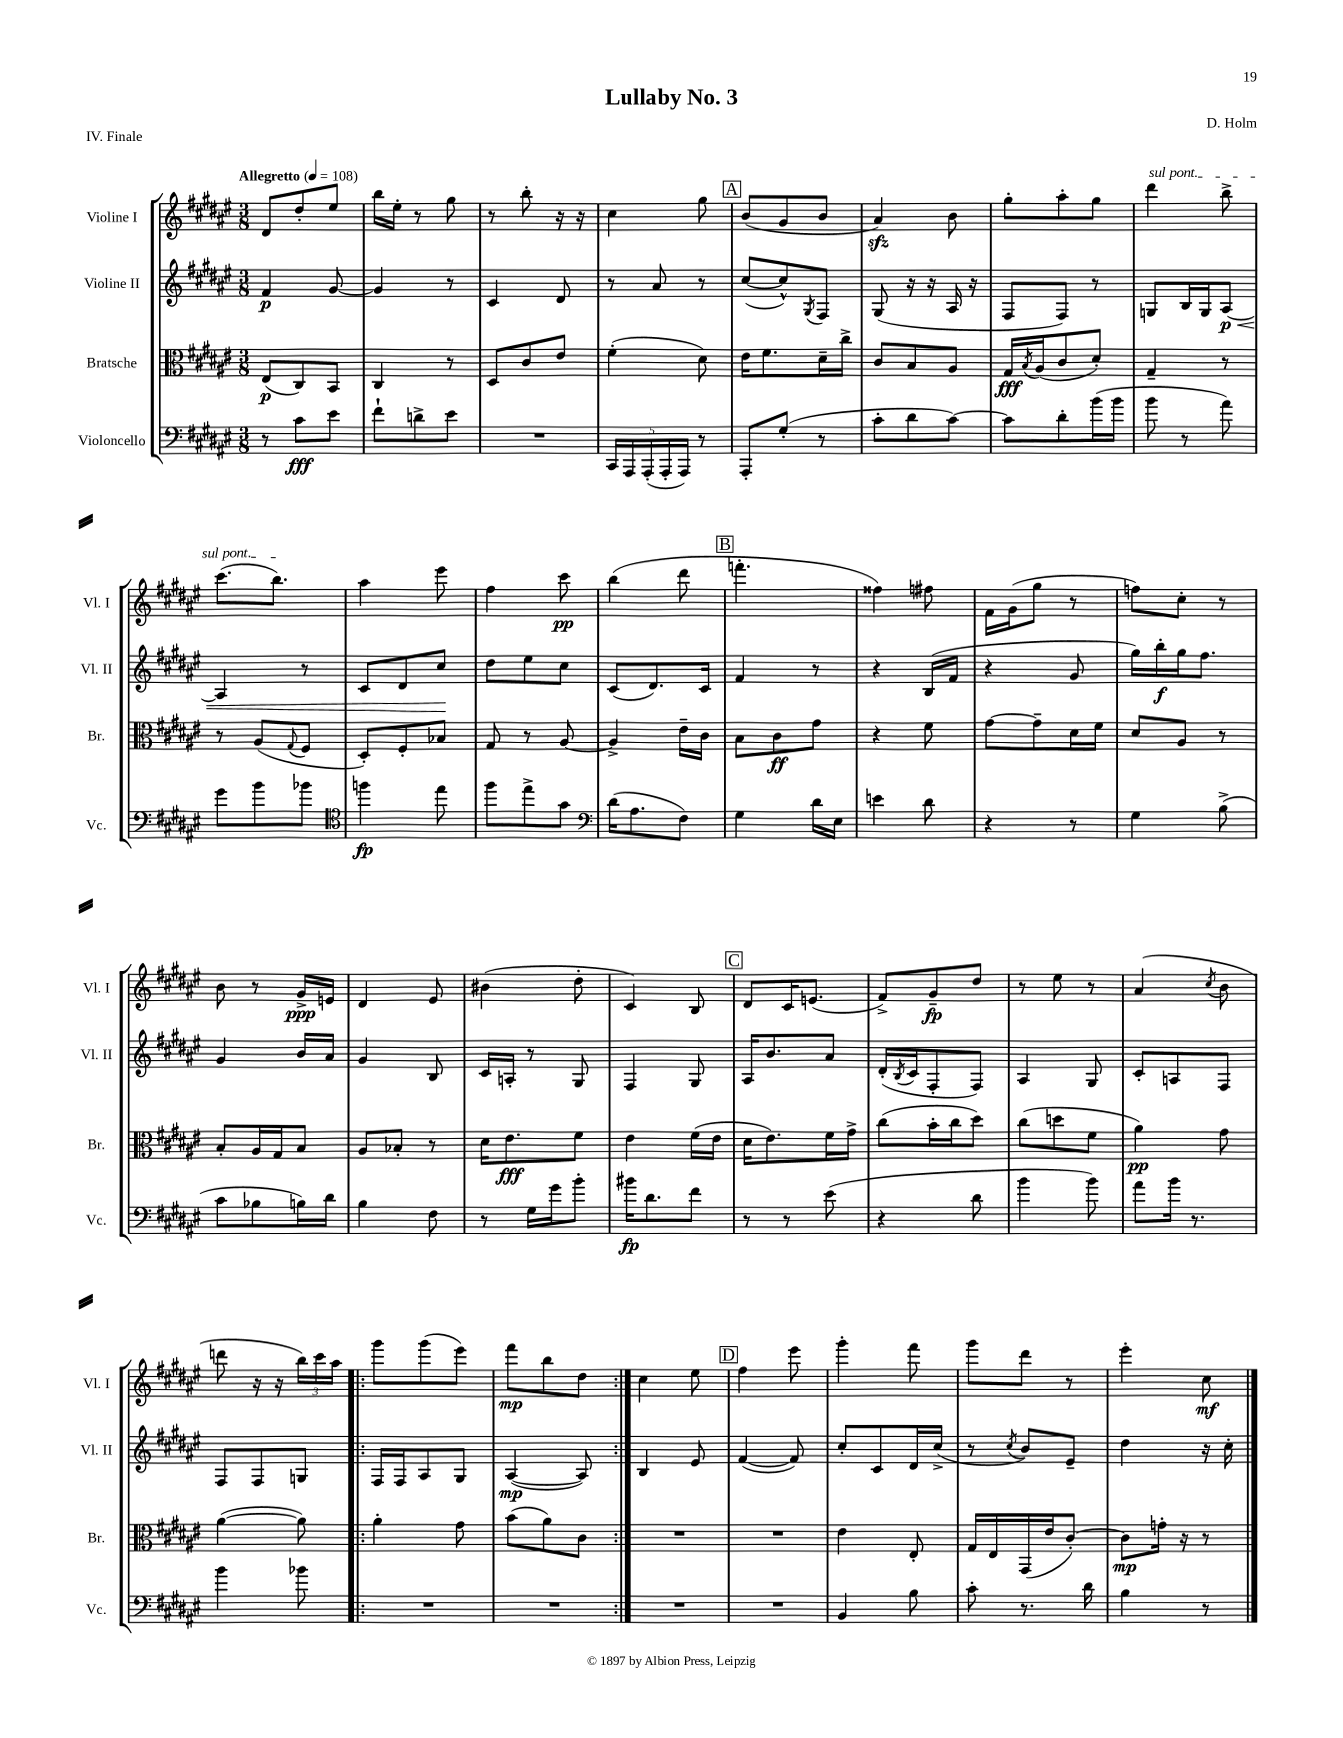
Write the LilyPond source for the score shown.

\header { title = "Lullaby No. 3" composer = "D. Holm" piece = "IV. Finale" }
<<
\new StaffGroup <<
\new Staff = "s0" \with { instrumentName = "Violine I" shortInstrumentName = "Vl. I" } {
    \clef treble \key fis \major \numericTimeSignature \time 3/8 \tempo "Allegretto" 4 = 108
    dis'8 dis''8-. eis''8 |
    b''16 eis''16-. r8 gis''8 |
    r8 b''8-. r16 r16 |
    cis''4 gis''8 |
    \mark \markup { \box "A" } b'8( gis'8 b'8 |
    ais'4\sfz) b'8 |
    gis''8-. ais''8-. gis''8 |
    \once \override TextSpanner.bound-details.left.text = \markup { \italic "sul pont." } dis'''4\startTextSpan b''8-> |
    cis'''8.( b''8.\stopTextSpan) |
    ais''4 eis'''8 |
    fis''4 cis'''8\pp |
    b''4( dis'''8 |
    \mark \markup { \box "B" } f'''4.-. |
    fisis''4) fis''8 |
    fis'16 gis'16( gis''8 r8 |
    f''8) cis''8-. r8 |
    b'8 r8 gis'16->\ppp e'16 |
    dis'4 eis'8 |
    bis'4( dis''8-. |
    cis'4) b8 |
    \mark \markup { \box "C" } dis'8 cis'16 e'8.( |
    fis'8->) gis'8--\fp dis''8 |
    r8 eis''8 r8 |
    ais'4( \acciaccatura { cis''8 } b'8 |
    d'''8 r16 r16 \tuplet 3/2 { b''16) cis'''16 ais''16 } |
    \repeat volta 2 { gis'''8 gis'''8( eis'''8) |
    fis'''8\mp b''8 dis''8 | }
    cis''4 eis''8 |
    \mark \markup { \box "D" } fis''4 eis'''8 |
    gis'''4-. fis'''8 |
    gis'''8 dis'''8 r8 |
    eis'''4-. cis''8\mf \bar "|." |
}
\new Staff = "s1" \with { instrumentName = "Violine II" shortInstrumentName = "Vl. II" } {
    \clef treble \key fis \major \numericTimeSignature \time 3/8
    fis'4\p gis'8~ |
    gis'4 r8 |
    cis'4 dis'8 |
    r8 ais'8 r8 |
    \mark \markup { \box "A" } cis''8~( cis''8-^) \acciaccatura { gis8 } fis8 |
    gis8( r16 r16 ais16 r16 |
    fis8 fis8) r8 |
    g8 b16 g16 ais8~\p\< |
    ais4 r8 |
    cis'8 dis'8 cis''8\! |
    dis''8 eis''8 cis''8 |
    cis'8( dis'8.) cis'16 |
    \mark \markup { \box "B" } fis'4 r8 |
    r4 b16( fis'16 |
    r4 gis'8 |
    gis''16) b''16-.\f gis''16 fis''8. |
    gis'4 b'16 ais'16 |
    gis'4 b8 |
    cis'16 a16-. r8 gis8 |
    fis4 gis8 |
    \mark \markup { \box "C" } ais16 b'8. ais'8 |
    dis'16-.( \acciaccatura { b8 } cis'16 fis8-. fis8) |
    ais4 gis8 |
    cis'8-. a8 fis8 |
    fis8 fis8 g8 |
    \repeat volta 2 { fis16 fis16 ais8 gis8 |
    ais4~\mp( ais8) | }
    b4 eis'8 |
    \mark \markup { \box "D" } fis'4~( fis'8) |
    cis''8-. cis'8 dis'16 cis''16->( |
    r8 \acciaccatura { cis''8 } b'8) eis'8-- |
    dis''4 r16 cis''16-. \bar "|." |
}
\new Staff = "s2" \with { instrumentName = "Bratsche" shortInstrumentName = "Br." } {
    \clef alto \key fis \major \numericTimeSignature \time 3/8
    eis8\p( cis8) b,8 |
    cis4 r8 |
    dis8 cis'8 eis'8 |
    fis'4-.( dis'8) |
    \mark \markup { \box "A" } eis'16 fis'8. dis'16-- cis''16-> |
    cis'8 b8 ais8 |
    gis16\fff \acciaccatura { b8 } ais16( cis'8 dis'8-.) |
    gis4-- r8 |
    r8 ais8( \appoggiatura { gis8 } fis8 |
    dis8-.) fis8-. bes8 |
    gis8 r8 ais8~ |
    ais4-> eis'16-- cis'16 |
    \mark \markup { \box "B" } b8 cis'8\ff gis'8 |
    r4 fis'8 |
    gis'8~ gis'8-- dis'16 fis'16 |
    dis'8 ais8 r8 |
    b8-. ais16 gis16 b8 |
    ais8 bes8-. r8 |
    dis'16 eis'8.\fff fis'8 |
    eis'4 fis'16( eis'16 |
    \mark \markup { \box "C" } dis'16 eis'8.) fis'16 gis'16-> |
    cis''8( b'16-. cis''16 dis''8) |
    cis''8( d''8 fis'8 |
    ais'4\pp) gis'8 |
    ais'4~( ais'8) |
    \repeat volta 2 { ais'4-. gis'8 |
    b'8( ais'8) cis'8 | }
    R4. |
    \mark \markup { \box "D" } R4. |
    eis'4 eis8-. |
    gis16 eis16 gis,16( eis'16 cis'8~-.) |
    cis'8\mp g'16-. r16 r8 \bar "|." |
}
\new Staff = "s3" \with { instrumentName = "Violoncello" shortInstrumentName = "Vc." } {
    \clef bass \key fis \major \numericTimeSignature \time 3/8
    r8 cis'8\fff eis'8 |
    fis'8-! d'8-> eis'8 |
    R4. |
    \tuplet 5/4 { cis,16 ais,,16 ais,,16-.( ais,,16-. ais,,16) } r8 |
    \mark \markup { \box "A" } ais,,8-. gis8-.( r8 |
    cis'8-. dis'8 cis'8~) |
    cis'8 dis'8-. b'16( b'16 |
    b'8 r8 ais'8) |
    gis'8 b'8 bes'8 |
    \clef tenor f''4\fp eis''8 |
    fis''8 eis''8-> gis'8 |
    \clef bass dis'16( ais8. fis8) |
    \mark \markup { \box "B" } gis4 dis'16 eis16 |
    e'4 dis'8 |
    r4 r8 |
    gis4 b8->( |
    cis'8 bes8 b16) dis'16 |
    b4 fis8 |
    r8 gis16 gis'16 b'8-. |
    bis'16\fp dis'8. fis'8 |
    \mark \markup { \box "C" } r8 r8 eis'8( |
    r4 dis'8 |
    b'4 b'8) |
    ais'8 b'16 r8. |
    b'4 bes'8 |
    \repeat volta 2 { R4. |
    R4. | }
    R4. |
    \mark \markup { \box "D" } R4. |
    b,4 b8 |
    cis'8-. r8. dis'16 |
    b4 r8 \bar "|." |
}
>>
>>
\layout { \context { \Score \remove "Bar_number_engraver" } }
